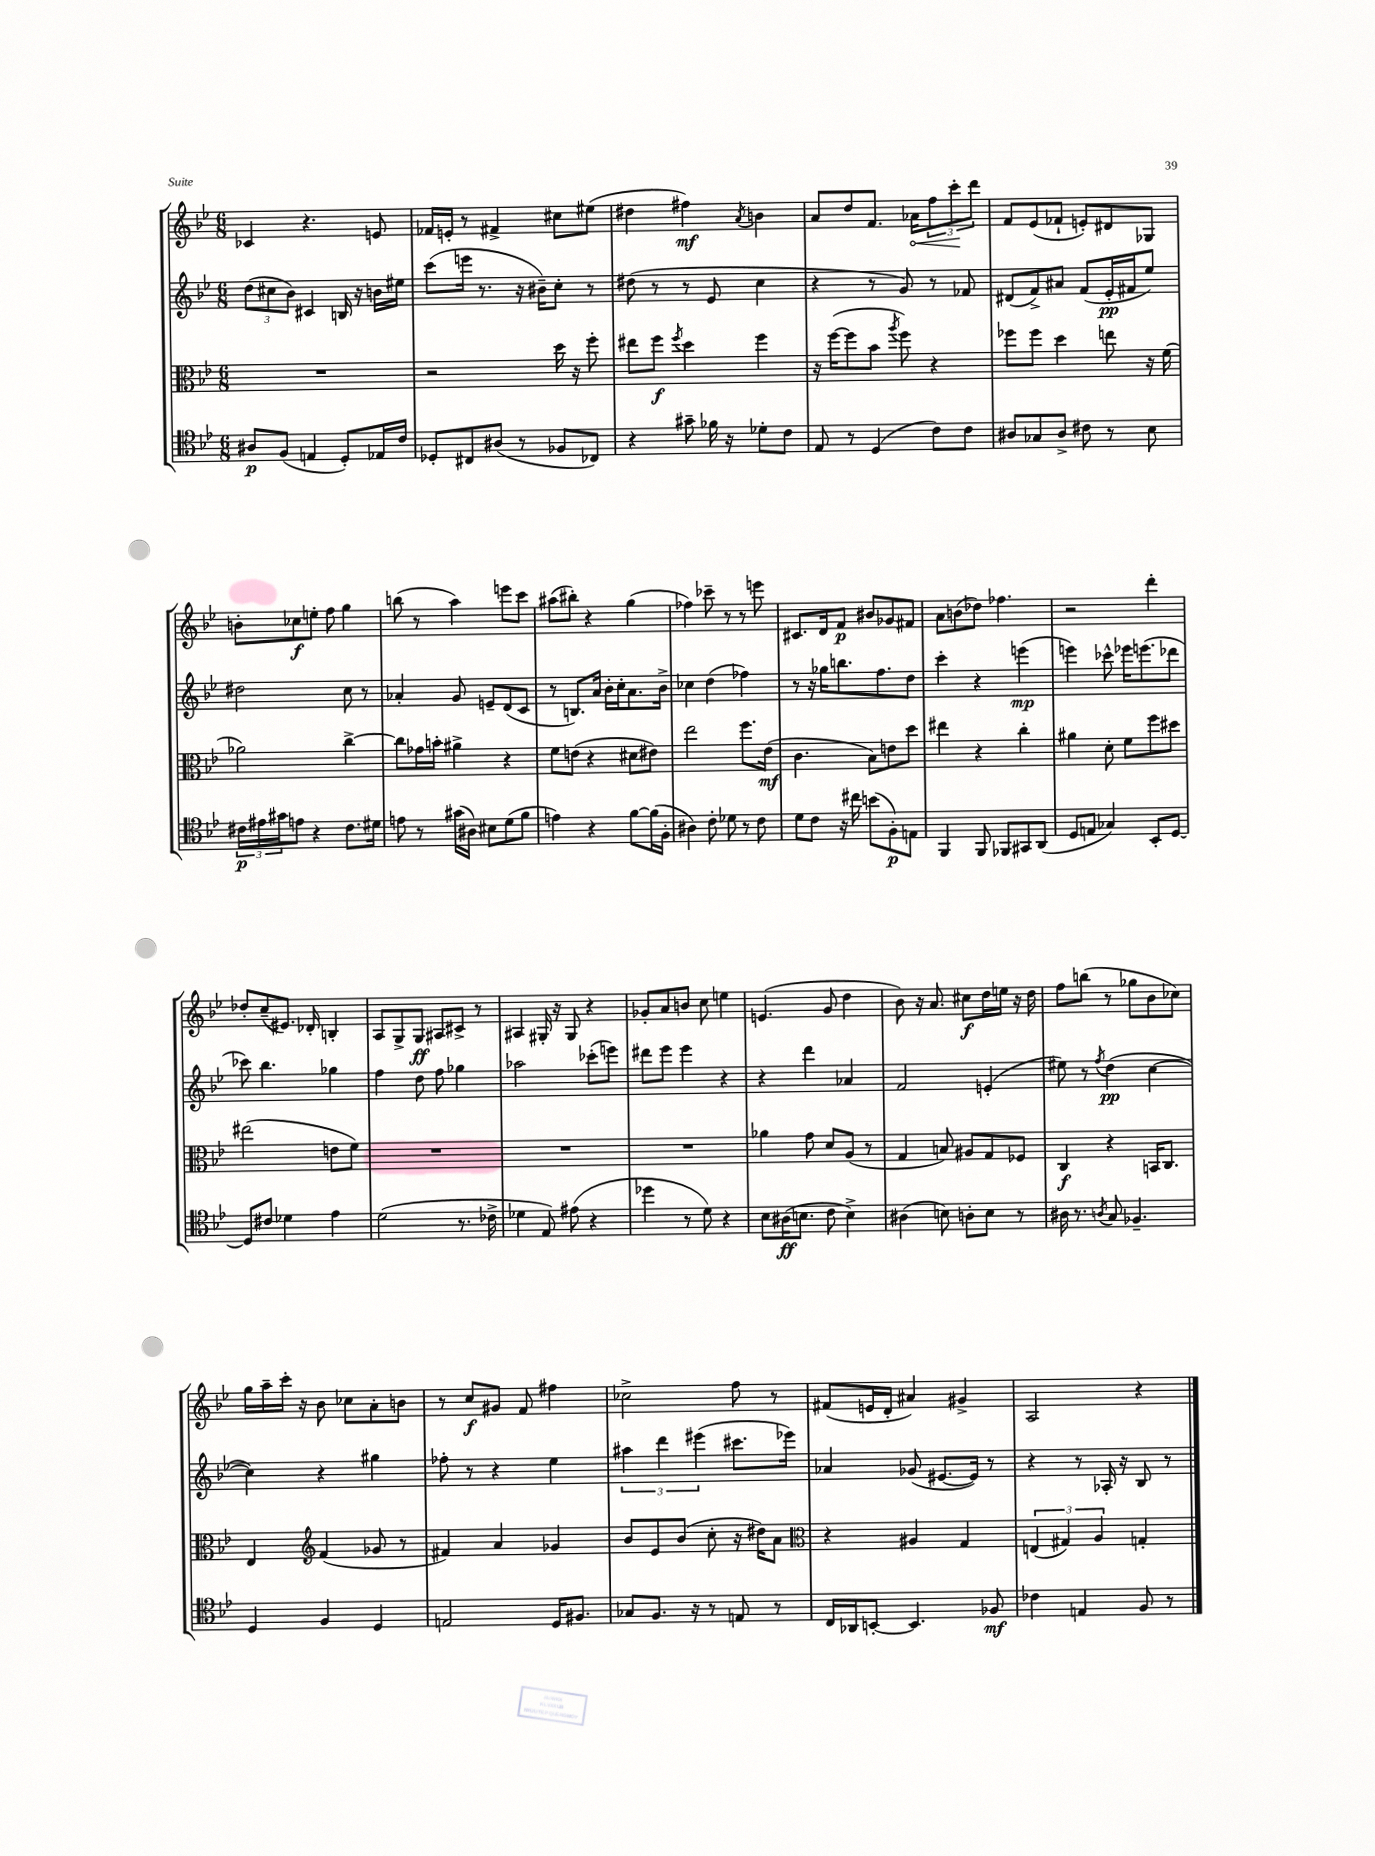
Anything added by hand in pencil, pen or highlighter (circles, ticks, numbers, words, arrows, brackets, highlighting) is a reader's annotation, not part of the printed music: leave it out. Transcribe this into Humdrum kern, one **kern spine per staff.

**kern	**dynam	**kern	**dynam	**kern	**dynam	**kern	**dynam
*part4	*part4	*part3	*part3	*part2	*part2	*part1	*part1
*staff4	*staff4	*staff3	*staff3	*staff2	*staff2	*staff1	*staff1
*clefC4	*	*clefC3	*	*clefG2	*	*clefG2	*
*k[b-e-]	*	*k[b-e-]	*	*k[b-e-]	*	*k[b-e-]	*
*M6/8	*	*M6/8	*	*M6/8	*	*M6/8	*
=49	=49	=49	=49	=49	=49	=49	=49
8A#X/L	p	2.r	.	(12dd\L	.	4c-X/	.
.	.	.	.	12cc#X\	.	.	.
(8F/J	.	.	.	.	.	.	.
.	.	.	.	12b-\J)	.	.	.
4En/	.	.	.	4c#X/	.	4.r	.
8D'/L)	.	.	.	16Bn/	.	.	.
.	.	.	.	16r	.	.	.
16E-X/L	.	.	.	16bn\LL	.	8en/	.
16c/JJ	.	.	.	16ee#X\JJ	.	.	.
=50	=50	=50	=50	=50	=50	=50	=50
8D-X'/L	.	2r	.	(8ccc\L	.	16f-X/LL	.
.	.	.	.	.	.	16en'/JJ	.
8C#X/	.	.	.	16eeen\Jk	.	8r	.
.	.	.	.	8.r	.	.	.
(8A#X/J	.	.	.	.	.	4f#X^/	.
8r	.	.	.	16r	.	.	.
.	.	.	.	16b#X~\KL)	.	.	.
8F-X/L	.	16dd\	.	8cc'\J	.	8cc#X\L	.
.	.	16r	.	.	.	.	.
8C-X/J)	.	8ff'\	.	8r	.	(8ee#X\J	.
=51	=51	=51	=51	=51	=51	=51	=51
4r	.	8ee#X\L	.	(8dd#X\	.	4dd#X\	.
.	.	8ff\J	f	8r	.	.	.
.	.	8qff/	.	.	.	.	.
8g#X~\	.	4dd\	.	8r	.	4ff#X\)	mf
16f-X\	.	.	.	8e-/	.	.	.
16r	.	.	.	.	.	.	.
.	.	.	.	.	.	8qa/	.
8d-X'\L	.	4ff\	.	4cc\	.	4bn\	.
8c\J	.	.	.	.	.	.	.
=52	=52	=52	=52	=52	=52	=52	=52
8E-/	.	16r	.	4r	.	8a/L	.
.	.	([16ff\KL	.	.	.	.	.
8r	.	8ff\]	.	.	.	8dd/	.
(4D/	.	8b-\J	.	8r	.	8.f/J	.
.	.	8qaa/	.	.	.	.	.
.	.	8ff\)	.	8g/)	.	.	.
!	!	!	!	!	!	!	!LO:HP:b
.	.	.	.	.	.	16a-X\KL	<
8c\L)	.	4r	.	8r	.	12ff\	.
.	.	.	.	.	.	12ccc'\	.
8c\J	.	.	.	8f-X/	.	.	.
.	.	.	.	.	.	12ddd\J	[
=53	=53	=53	=53	=53	=53	=53	=53
8A#X/L	.	8ff-X\L	.	(8d#X/L	.	8f/L	.
8G-X/	.	8ff-\J	.	8f^/)	.	(8e-/	.
8A#^/J	.	4dd\	.	8a#X/J	.	8f-X`/J	.
8c#X\	.	.	.	(8f/L	.	8en'/L)	.
8r	.	8een\	.	16e-'/L	pp	8d#X/	.
.	.	.	.	16f#X/J	.	.	.
8B-\	.	16r	.	8ee-/J)	.	8G-X/J	.
.	.	(16f\	.	.	.	.	.
!!LO:LB:g=z
=54	=54	=54	=54	=54	=54	=54	=54
24c#X\LL	p	2a-X\)	.	2dd#X\	.	8bn'\L	.
24e#X\	.	.	.	.	.	.	.
24g#X\J	.	.	.	.	.	.	.
8en\J	.	.	.	.	.	8cc-X\	f
4r	.	.	.	.	.	8een'\J	.
.	.	.	.	.	.	8ff\	.
8.c#\L	.	[4cc^\	.	8cc\	.	4gg\	.
.	.	.	.	8r	.	.	.
16d#X\Jk	.	.	.	.	.	.	.
=55	=55	=55	=55	=55	=55	=55	=55
8en\	.	8cc\L]	.	4a-X'/	.	(8bbn\	.
8r	.	16g-X\L	.	.	.	8r	.
.	.	16bn'\JJ	.	.	.	.	.
(16g#X\LL	.	4a#X^\	.	8g/	.	4aa\)	.
16A#X\JJ)	.	.	.	.	.	.	.
8B#X\L	.	.	.	8en~/L	.	.	.
(8d\	.	4r	.	(8d/	.	8eeen\L	.
8f\J	.	.	.	8c/J	.	8ccc\J	.
=56	=56	=56	=56	=56	=56	=56	=56
4en\)	.	8f\L	.	8r	.	(8aa#X\L	.
.	.	(8en\J	.	8.Bn/L)	.	8bb#X'\J)	.
4r	.	4r	.	.	.	4r	.
.	.	.	.	16a/Jk	.	.	.
.	.	.	.	16b-'\LL	.	.	.
.	.	.	.	16cc'\J	.	.	.
[8f\L	.	8d#X\L	.	8.a\	.	(4gg\	.
(16f\L]	.	8e#X\J)	.	.	.	.	.
16F'\JJ	.	.	.	16b-^\Jk	.	.	.
=57	=57	=57	=57	=57	=57	=57	=57
4A#X\)	.	2ee-\	.	4cc-X\	.	4ff-X\)	.
8c'\	.	.	.	(4dd\	.	8ccc-X~\	.
8d-X\	.	.	.	.	.	8r	.
8r	.	8.ff\L	.	4ff-X\)	.	8r	.
8c\	.	.	.	.	.	8eeen\	.
.	.	(16e-\Jk	mf	.	.	.	.
=58	=58	=58	=58	=58	=58	=58	=58
8d\L	.	4.c\	.	8r	.	8.c#X/L	.
8c\J	.	.	.	16r	.	.	.
.	.	.	.	16gg-X\KL	.	16d/k	.
16r	.	.	.	8.bbn\	.	8f/J	p
16cc#X\	.	.	.	.	.	.	.
(8bn\L	.	8B-\L)	.	.	.	8b#X/L	.
.	.	.	.	8.ff\	.	.	.
8F'\)	p	8en\	.	.	.	8g-X/	.
8En\J	.	8dd\J	.	8dd\J	.	8f#X/J	.
=59	=59	=59	=59	=59	=59	=59	=59
4FF/	.	4ee#X\	.	4ccc'\	.	8a\L	.
.	.	.	.	.	.	(8bn\	.
8FF/	.	4r	.	4r	.	8dd-X\J)	.
8FF-X/L	.	.	.	.	.	4.ff-X\	.
8GG#X/	.	4cc'\	.	(4eeen\	mp	.	.
(8AA/J	.	.	.	.	.	.	.
=60	=60	=60	=60	=60	=60	=60	=60
8D/L	.	4a#X\	.	4eeen\)	.	2r	.
8En/J	.	.	.	.	.	.	.
4G-X/)	.	8d'\	.	8ccc-X^^\	.	.	.
.	.	8f\L	.	16eee-X\KL	.	.	.
.	.	.	.	(8.eeen\	.	.	.
8BB-'/L	.	8ff\	.	.	.	4ddd'\	.
[8D/J	.	8dd#X\J	.	8ddd-X\J	.	.	.
!!LO:LB:g=z
=61	=61	=61	=61	=61	=61	=61	=61
8D/L]	.	(2ee#X\	.	8ccc-X\)	.	8dd-X'/L	.
8c#X/J	.	.	.	4.bb-\	.	(8cc~/	.
4d-X\	.	.	.	.	.	8.e#X/J)	.
.	.	.	.	.	.	16d-X'/	.
4e-\	.	8en\L	.	4gg-X\	.	4Bn'/	.
.	.	8f\J)	.	.	.	.	.
=62	=62	=62	=62	=62	=62	=62	=62
(2d\	.	2.r	.	4ff\	.	8A/L	.
.	.	.	.	.	.	8G^/	.
.	.	.	.	8dd\	.	8G/J	ff
.	.	.	.	8ff\	.	8A#X/L	.
8.r	.	.	.	4gg-X\	.	8c#X^/J	.
.	.	.	.	.	.	8r	.
16c-X^\	.	.	.	.	.	.	.
=63	=63	=63	=63	=63	=63	=63	=63
4d-X\	.	2.r	.	2aa-X\	.	4A#X/	.
8E-/)	.	.	.	.	.	16G#X'/	.
.	.	.	.	.	.	16r	.
(8e#X\	.	.	.	.	.	8G#/	.
4r	.	.	.	(8ccc-X'\L	.	4r	.
.	.	.	.	8eeen\J)	.	.	.
=64	=64	=64	=64	=64	=64	=64	=64
4dd-X\	.	2.r	.	8ddd#X\L	.	8g-X'/L	.
.	.	.	.	8eee-\J	.	8a/	.
8r	.	.	.	4eee-\	.	8bn/J	.
8d\)	.	.	.	.	.	8cc\	.
4r	.	.	.	4r	.	4een\	.
=65	=65	=65	=65	=65	=65	=65	=65
8B-\L	.	4a-X\	.	4r	.	(4.en/	.
(16A#X\K	ff	.	.	.	.	.	.
8.Bn\J	.	.	.	.	.	.	.
.	.	8g\	.	4ddd\	.	.	.
8c\	.	8d/L	.	.	.	8g/	.
4B^\)	.	(8A/J	.	4a-X/	.	4dd\	.
.	.	8r	.	.	.	.	.
=66	=66	=66	=66	=66	=66	=66	=66
(4A#X\	.	4G/	.	2f/	.	8b-\)	.
.	.	.	.	.	.	16r	.
.	.	.	.	.	.	8.a/	.
8Bn\)	.	8Bn/)	.	.	.	.	.
8An'\L	.	8A#X/L	.	.	.	8cc#X\L	f
8B\J	.	8G/	.	(4en'/	.	16dd\L	.
.	.	.	.	.	.	16een\JJ	.
8r	.	8F-X/J	.	.	.	16r	.
.	.	.	.	.	.	16dd\	.
=67	=67	=67	=67	=67	=67	=67	=67
16A#X\	.	4C/	f	8ee#X\)	.	8ff\L	.
8.r	.	.	.	.	.	.	.
.	.	.	.	8r	.	(8bbn\J	.
8qAn/	.	.	.	8qff/	.	.	.
8G/	.	4r	.	(4dd\	pp	8r	.
4.F-X~/	.	.	.	.	.	8gg-X\L	.
.	.	16BBn/KL	.	[4cc\	.	8b-\	.
.	.	8.C/J	.	.	.	.	.
.	.	.	.	.	.	8cc-X\J)	.
!!LO:LB:g=z
=68	=68	=68	=68	=68	=68	=68	=68
4D/	.	4E-/	.	4cc\])	.	16gg\LL	.
.	.	.	.	.	.	16aa~\	.
.	.	.	.	.	.	16ccc'\JJ	.
.	.	.	.	.	.	16r	.
*	*	*clefG2	*	*	*	*	*
4F/	.	(4f/	.	4r	.	8b-\	.
.	.	.	.	.	.	8cc-X\L	.
4D/	.	8g-X/	.	4gg#X\	.	8a'\	.
.	.	8r	.	.	.	8bn\J	.
=69	=69	=69	=69	=69	=69	=69	=69
2En/	.	4f#X/)	.	8ff-X'\	.	8r	.
.	.	.	.	8r	.	8cc/L	f
.	.	4a/	.	4r	.	8g#X/J	.
.	.	.	.	.	.	8f/	.
16D/KL	.	4g-X/	.	4ee-\	.	4ff#X\	.
8.F#X/J	.	.	.	.	.	.	.
=70	=70	=70	=70	=70	=70	=70	=70
8G-X/L	.	8b-/L	.	6aa#X\	.	2cc-X^\	.
8.F/J	.	8e-/	.	.	.	.	.
.	.	.	.	6ddd\	.	.	.
.	.	(8b-/J	.	.	.	.	.
16r	.	.	.	.	.	.	.
.	.	.	.	(6eee#X\	.	.	.
8r	.	8cc'\	.	.	.	.	.
8En/	.	16r	.	8.ccc#X\L	.	8ff\	.
.	.	16dd#X\KL)	.	.	.	.	.
8r	.	8a\J	.	.	.	8r	.
.	.	.	.	16eee-X\Jk)	.	.	.
=71	=71	=71	=71	=71	=71	=71	=71
*	*	*clefC3	*	*	*	*	*
16C/LL	.	4r	.	4a-X/	.	(8f#X/L	.
16AA-X/J	.	.	.	.	.	.	.
[8BBn'/J	.	.	.	.	.	16en/L	.
.	.	.	.	.	.	16d'/JJ	.
4.BB/]	.	4A#X/	.	(8g-X/	.	4a#X/)	.
.	.	.	.	[8.e#X/L	.	.	.
.	.	4G/	.	.	.	4g#X^/	.
.	.	.	.	16e#/Jk])	.	.	.
8F-X/	mf	.	.	8r	.	.	.
=72	=72	=72	=72	=72	=72	=72	=72
4c-X\	.	(6En/	.	4r	.	2A/	.
.	.	6G#X/)	.	.	.	.	.
4En/	.	.	.	8r	.	.	.
.	.	6A/	.	.	.	.	.
.	.	.	.	16A-X'/	.	.	.
.	.	.	.	16r	.	.	.
8F/	.	4Gn'/	.	8B-/	.	4r	.
8r	.	.	.	8r	.	.	.
==	==	==	==	==	==	==	==
*-	*-	*-	*-	*-	*-	*-	*-
